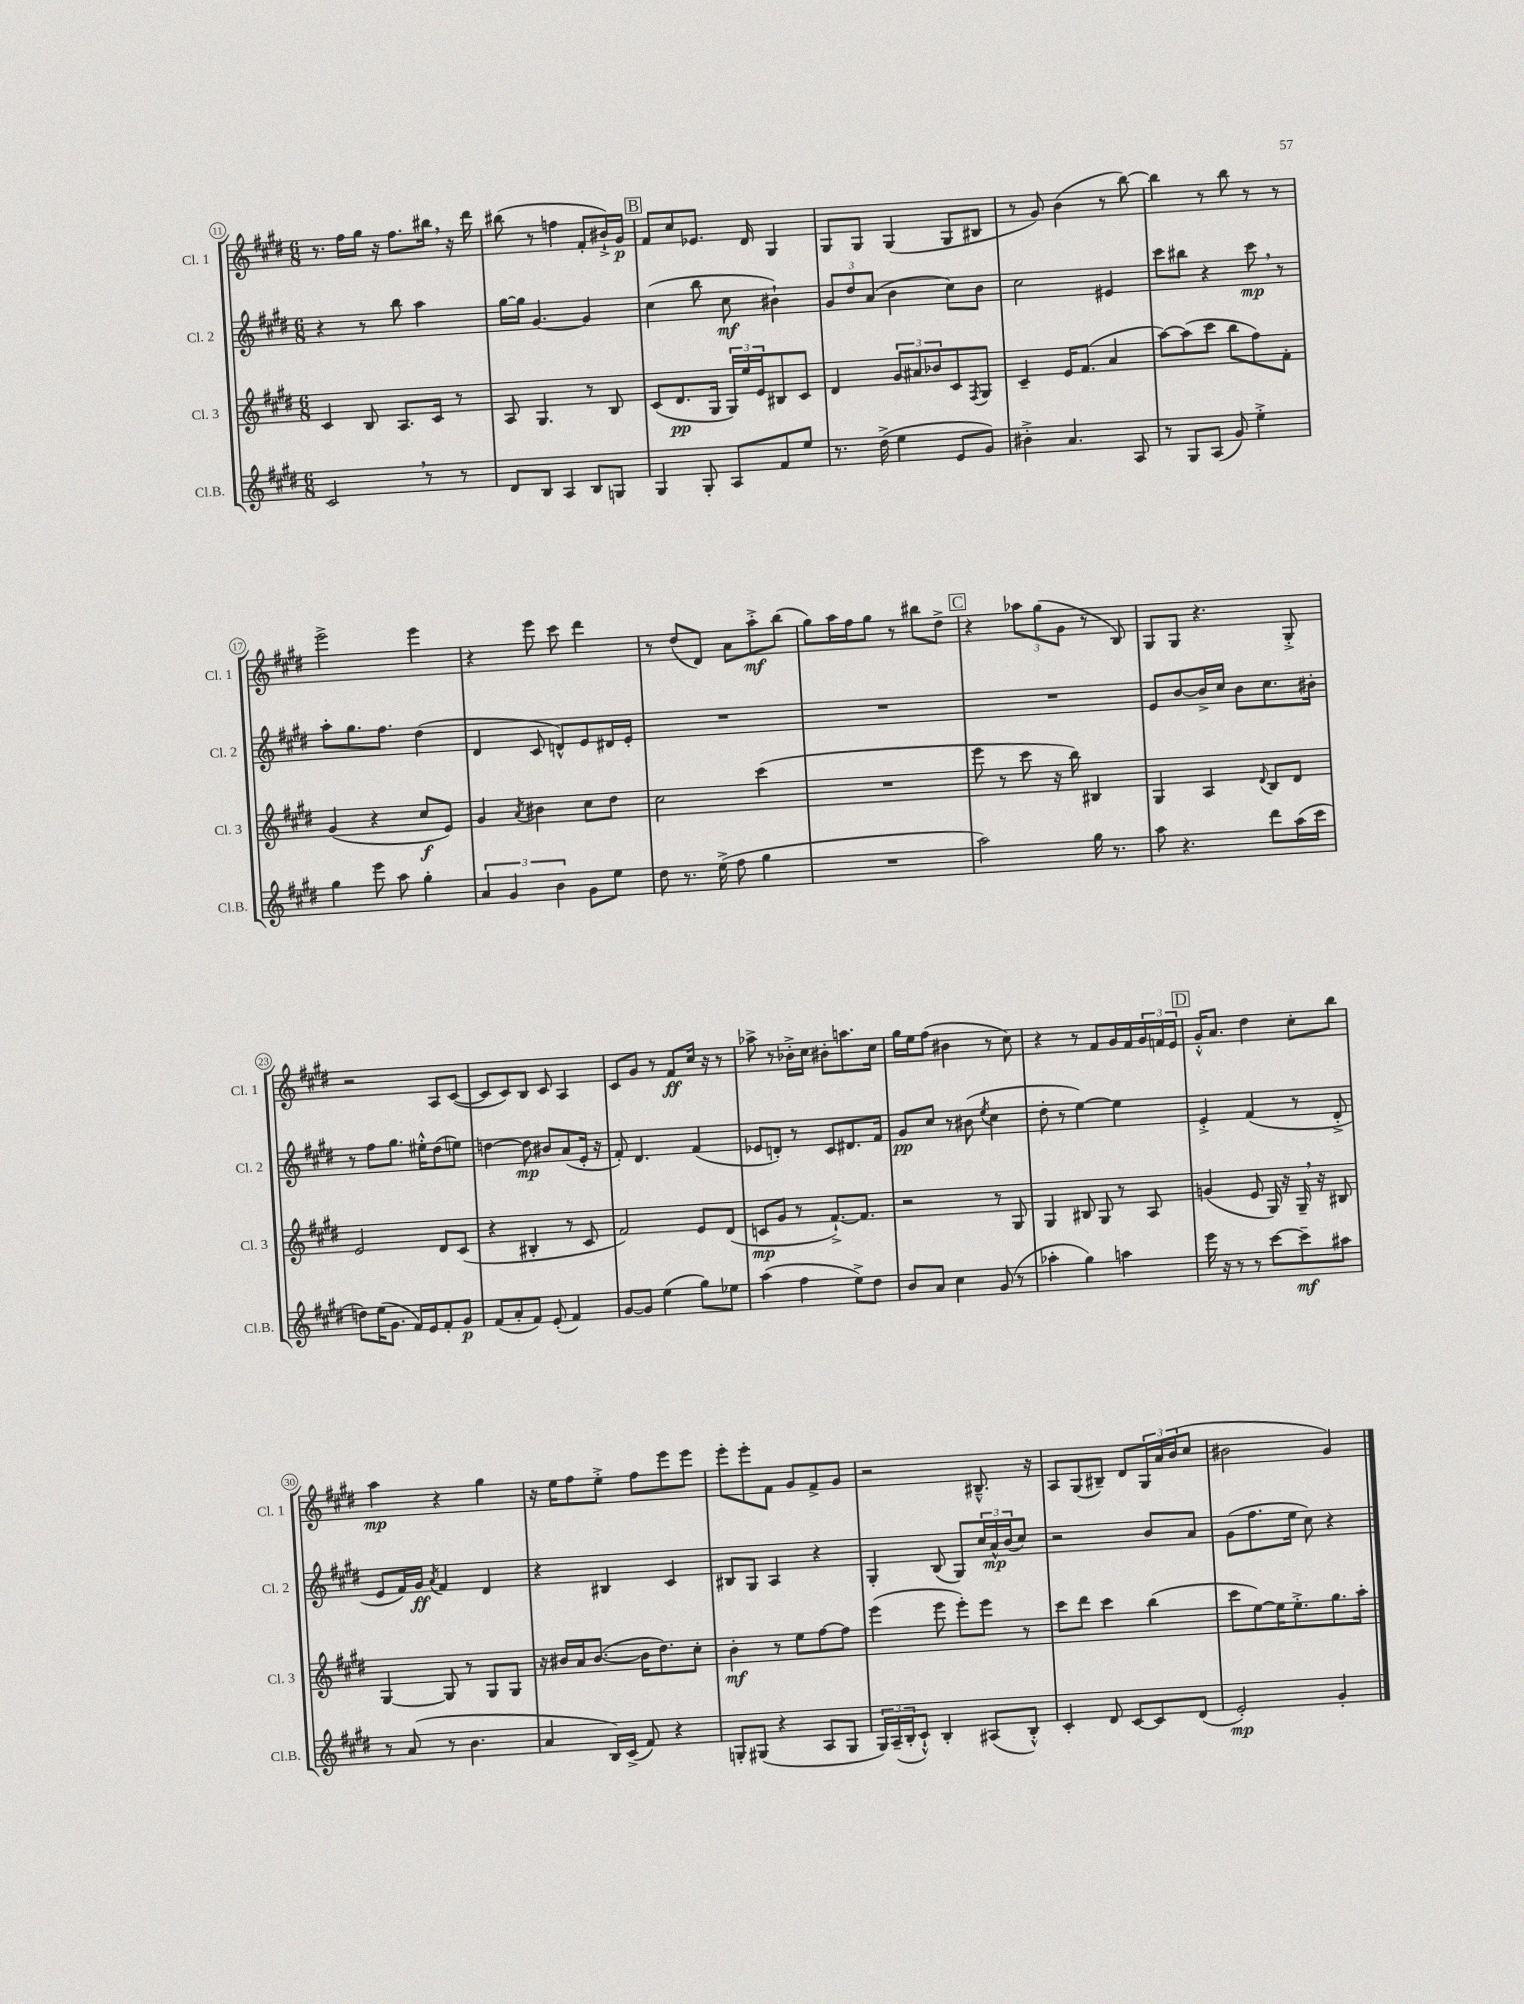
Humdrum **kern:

**kern	**kern	**kern	**kern
*staff4	*staff3	*staff2	*staff1
*clefG2	*clefG2	*clefG2	*clefG2
*k[f#c#g#d#]	*k[f#c#g#d#]	*k[f#c#g#d#]	*k[f#c#g#d#]
*M6/8	*M6/8	*M6/8	*M6/8
2c#	4c#	4r	8.r
.	.	.	16ff#
.	8B	8r	16gg#
.	.	.	16r
.	8.A	8bb	8.ff#
8r	.	4aa	.
.	16c#	.	16bb#
8r	8r	.	16r
.	.	.	16ddd#
=	=	=	=
8d#	8A	[16gg#	(8bb#
.	.	16gg#]	.
8B	4.G#	[4.g#	8r
4A	.	.	4ff
8B	8r	4g#]	8f#'
8G	8B	.	16b#`^)
.	.	.	16g#
=	=	=	=
4G#	(8c#	(4cc#	8f#
.	8.d#	.	8cc#
8G#'	.	8bb	8.e-
.	16G#	.	.
8A	24G#)	8cc#	.
.	24ee	.	.
.	.	.	16d#
.	24e	.	.
8f#	8B#	4b#`)	4G#
8ee	8c#	.	.
=	=	=	=
8.r	4d#	12g#	8G#
.	.	12dd#	.
.	.	.	8G#
.	.	(12a	.
(16dd#^	.	.	.
4ee	12g#	4b	(4G#
.	12a#	.	.
.	12b-	.	.
8e	8c#	8cc#)	8G#
.	8qF#	.	.
8g#)	8G#	8b	8B#
=	=	=	=
4b#'^	4c#~	2cc#	8r
.	.	.	8g#)
4.a	16e	.	(4b
.	(8.f#	.	.
.	4a	4e#	8r
8A	.	.	[8bb)
=	=	=	=
8r	[8aa)	8ccc#	4bb]
8G#	(8aa]	8bb#	.
(8A	8ccc#	4r	8r
8g#)	8bb	.	8bb
4ee'^	8ff#)	8ccc#	8r
.	8f#'	8r	8r
=	=	=	=
4gg#	(4g#	8aa'	2eee^
.	.	8.gg#	.
8eee	4r	.	.
.	.	8.ff#	.
8aa	.	.	.
4gg#'	8cc#	(4dd#	4eee
.	8e)	.	.
=	=	=	=
6a	4g#	4d#	4r
6g#	.	.	.
.	8qa	.	.
.	4b#	8c#	8eee
6b	.	.	.
.	.	8d^^)	8ccc#
8g#	8cc#	8e	4ddd#
8ee	8dd#	16d#	.
.	.	16e'	.
=	=	=	=
8dd#	2cc#	2.r	8r
8.r	.	.	(8dd#
.	.	.	8d#)
(16ee^	.	.	.
8ff#	.	.	8a
4gg#	(4ccc#	.	8aa'^
.	.	.	(8bb
=	=	=	=
2.r	2.r	2.r	8gg#)
.	.	.	16aa
.	.	.	16ff#
.	.	.	8gg#
.	.	.	8r
.	.	.	8bb#
.	.	.	8dd#^
=	=	=	=
2aa)	8eee	2.r	4r
.	8r	.	.
.	8ccc#	.	12aa-
.	.	.	(12gg#
.	16r	.	.
.	.	.	12g#
.	16bb)	.	.
16gg#	4B#	.	8r
8.r	.	.	.
.	.	.	8B)
=	=	=	=
8aa	4G#	8e	8G#
4.r	.	[8b	8G#
.	4A	16b^]	4.r
.	.	16cc#	.
.	.	8b	.
.	8qqd#	.	.
8ddd#	8B	8.cc#	.
(16aa	8d#	.	8G#'^
16ccc#	.	16b#'	.
=	=	=	=
8dd)	2e	8r	2r
(16ee	.	8ff#	.
8.g#	.	.	.
.	.	8.gg#	.
16f#)	.	.	.
16e	.	16ee#'^^	.
8f#'	8d#	(8dd#	8A
8g#	(8c#	8ee)	([8c#
=	=	=	=
(8f#	4r	[4dd	8c#]
8a'	.	.	8c#)
8f#)	4B#'	8dd]	8B
(8e'	.	8b#	8c#
4f#)	8r	(8a	4A
.	8c#	16e'	.
.	.	16r	.
=	=	=	=
[8g#	2f#)	8f#')	8c#
8g#]	.	4.d#	8g#
(4ee	.	.	8r
.	.	.	8f#
8gg#)	8e	(4f#	16cc#
.	.	.	16r
8ee-	(8d#	.	8r
=	=	=	=
(4aa	8c	8e-	8aa-^
.	8g#	8d')	8r
4ff#	8r	8r	16b-'^
.	.	.	16cc#
.	[8.f#`^)	8c#	8b#'
8ee^)	.	8.d#	8.aa
.	8.f#]	.	.
8dd#	.	.	.
.	.	16f#	16cc#
=	=	=	=
8b	2r	8g#	16gg#
.	.	.	16ee
8a	.	8cc#	(8ff#
4cc#	.	8r	4b#
.	.	(8b#	.
.	.	8qee	.
(8g#	8r	4cc#	8r
8r	8G#	.	8cc#)
=	=	=	=
4aa-'	4G#	8dd#'	4r
.	.	8r	.
4gg#)	8B#	[4ee)	8r
.	8G#	.	8f#
4aa	8r	4ee]	16g#
.	.	.	16f#
.	8A	.	24g#
.	.	.	24f
.	.	.	24e
=	=	=	=
16eee	(4g	4e'^	16g#'^^
16r	.	.	8.a
8r	.	.	.
8r	8e	(4f#	4dd#
[8ccc#	16G#)	.	.
.	16r	.	.
8ccc#~]	16G#~	8r	8cc#'
.	16r	.	.
8aa#	8B#	8d#'^	8bb
=	=	=	=
8r	[4G#	8e	4aa
(8a	.	16f#)	.
.	.	16g#	.
.	.	8qa	.
8r	8G#]	4f#	4r
4.b	8r	.	.
.	8G#	4d#	4gg#
.	8G#	.	.
=	=	=	=
4a	16r	4r	16r
.	16b#	.	16ee
.	16a	.	8ff#
.	([8.b#	.	.
16B)	.	4B#	8ee'^
(16c#^	.	.	.
8f#)	16b#]	.	8ff#
.	8.dd#)	.	.
4r	.	4c#	8eee
.	8cc#'	.	8eee
=	=	=	=
8G'	4b'	8B#	8eee'
(8G#	.	8G#	8eee'
4r	8r	4A	8f#
.	8ee	.	8g#
8A	[8ff#	4r	8f#^
8G#	8ff#]	.	8g#
=	=	=	=
24G#)	(4eee	4G#'	2r
(24A~	.	.	.
24B'	.	.	.
8c#`^^)	.	.	.
4B'	8eee	(8B	.
.	8eee')	8G#)	.
(8A#	8eee	24cc#	8.B#~^^
.	.	24a^^	.
.	.	(24b	.
8B'^^)	8r	8cc#)	.
.	.	.	16r
=	=	=	=
4c#'	8ccc#	2r	8A
.	8ddd#	.	(8G#
8d#	4ccc#	.	8B#~)
[8c#	.	.	8d#
8c#]	(4bb	8b	24G#
.	.	.	24a
.	.	.	(24b
(8d#	.	8a	8cc#
=	=	=	=
2e')	8ccc#	(8g#	2b#
.	[8ee)	8.ff#	.
.	16ee]	.	.
.	8.ee'^	16ee	.
.	.	8cc#)	.
4g#'	8.gg#	4r	4g#)
.	16aa'	.	.
==	==	==	==
*-	*-	*-	*-
